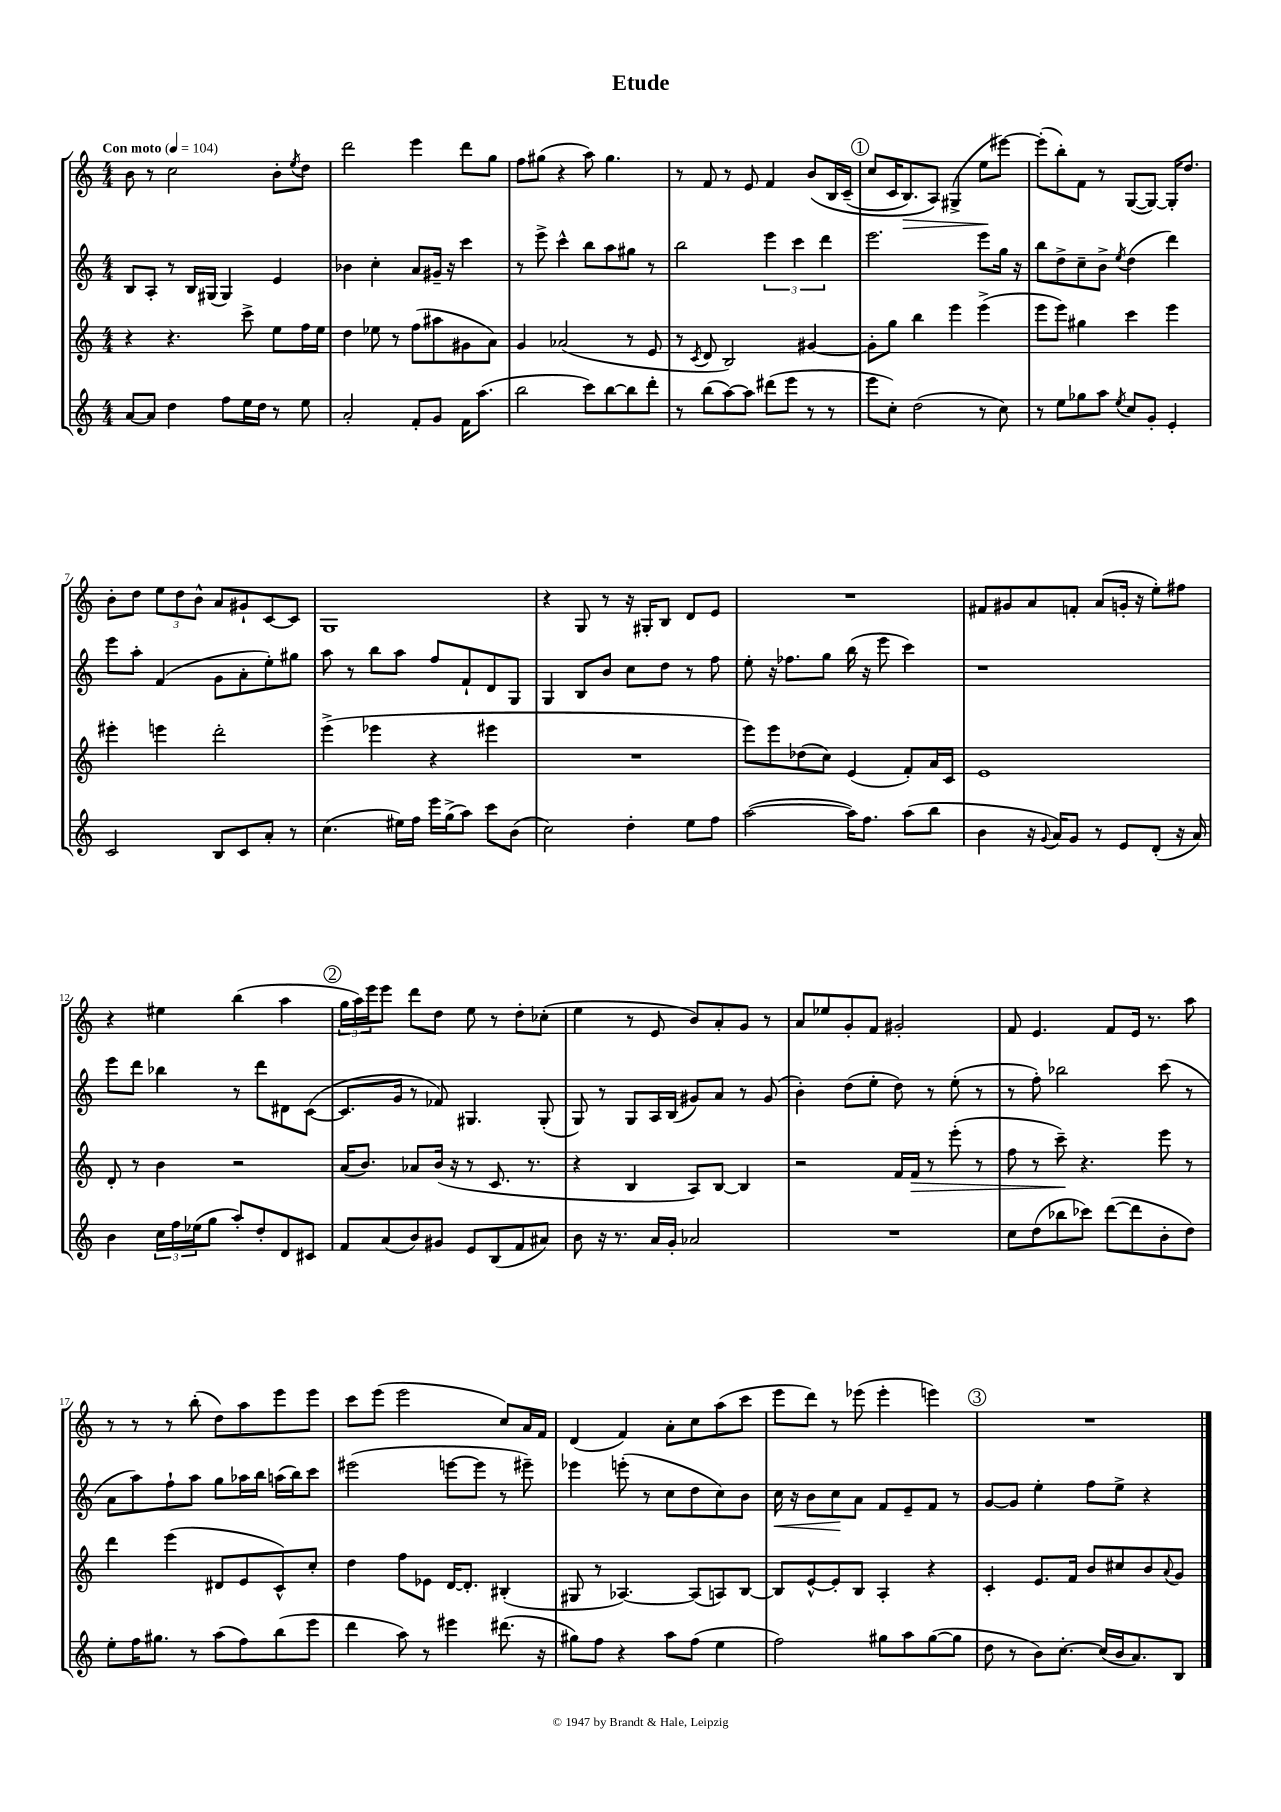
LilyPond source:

\header { title = "Etude" }
<<
\new StaffGroup <<
\new Staff = "s0" {
    \clef treble \key c \major \numericTimeSignature \time 4/4 \tempo "Con moto" 4 = 104
    b'8 r8 c''2 b'8-. \acciaccatura { e''8 } d''8 |
    d'''2 e'''4 d'''8 g''8 |
    f''8 gis''8( r4 a''8) gis''4. |
    r8 f'8 r8 e'8 f'4 b'8\( b16 c'16--( |
    \mark \markup { \circle "1" } c''8 c'16 b8.\>) a8\) gis4->( e''8\! eis'''8~) |
    eis'''8-.( b''8-.) f'8 r8 g8~( g8~) g16-. d''8. |
    b'8-. d''8 \tuplet 3/2 { e''8 d''8 b'8-^ } a'8 gis'8-! c'8~ c'8 |
    g1 |
    r4 g8 r8 r16 gis16-. b8 d'8 e'8 |
    R1 |
    fis'8 gis'8 a'8 f'8-. a'8( g'16-. r16 e''8-.) fis''8 |
    r4 eis''4 b''4( a''4 |
    \mark \markup { \circle "2" } \tuplet 3/2 { g''16 a''16) e'''16 } e'''8 d'''8 d''8 e''8 r8 d''8-. ces''8-.( |
    e''4 r8 e'8 b'8) a'8-. g'8 r8 |
    a'8 ees''8 g'8-. f'8 gis'2-. |
    f'8 e'4. f'8 e'16 r8. a''8 |
    r8 r8 r8 b''8-.( d''8) a''8 e'''8 e'''8 |
    c'''8 e'''8( e'''2 c''8) a'16 f'16 |
    d'4( f'4) a'8-. c''8 a''8( c'''8 |
    e'''8 d'''8) r8 ees'''8( ees'''4-. e'''4) |
    \mark \markup { \circle "3" } R1 \bar "|." |
}
\new Staff = "s1" {
    \clef treble \key c \major \numericTimeSignature \time 4/4
    b8 a8-. r8 b16 gis16( gis4) e'4 |
    bes'4 c''4-. a'8 gis'16-- r16 c'''4 |
    r8 e'''8-> c'''4-^ b''8 a''8 gis''8 r8 |
    b''2 \tuplet 3/2 { e'''4 c'''4 d'''4 } |
    \mark \markup { \circle "1" } e'''2. e'''8 g''16 r16 |
    b''8 d''8-> c''8-- b'8-> \acciaccatura { e''8 } d''4( d'''4) |
    e'''8 a''8-. f'4( g'8 a'8-. e''8-.) gis''8 |
    a''8 r8 b''8 a''8 f''8 f'8-! d'8 g8 |
    g4 b8 b'8 c''8 d''8 r8 f''8 |
    e''8-. r16 fes''8. g''8 b''16( r16 e'''8 c'''4) |
    r1 |
    e'''8 d'''8 bes''4 r8 d'''8 dis'8 c'8~( |
    \mark \markup { \circle "2" } c'8. g'16 r8 fes'8) gis4. gis8-.( |
    g8) r8 g8 a16 b16( gis'8) a'8 r8 gis'8( |
    b'4-.) d''8( e''8-. d''8) r8 e''8-.( r8 |
    r8 f''8-.) bes''2 c'''8( r8 |
    a'8 a''8) f''8-! a''8 g''8 aes''16 b''16 a''16( b''16) c'''8 |
    eis'''2( e'''8~ e'''8 r8 eis'''8--) |
    ees'''4 e'''8-.( r8 c''8 d''8 c''8) b'8 |
    c''16\< r16 b'8 c''8\! a'8 f'8 e'8-- f'8 r8 |
    \mark \markup { \circle "3" } g'8~ g'8 e''4-. f''8 e''8-> r4 \bar "|." |
}
\new Staff = "s2" {
    \clef treble \key c \major \numericTimeSignature \time 4/4
    r4 r4. c'''8-> e''8 f''16 e''16 |
    d''4 ees''8 r8 f''8( ais''8 gis'8 a'8) |
    g'4 aes'2( r8 e'8 |
    r8 \acciaccatura { c'8 } d'8 b2) gis'4~ |
    \mark \markup { \circle "1" } gis'8-. g''8 b''4 e'''4 e'''4->( |
    e'''8 e'''8) gis''4 c'''4 e'''4 |
    eis'''4-. e'''4 d'''2-. |
    e'''4->( ees'''4 r4 eis'''4 |
    R1 |
    e'''8) e'''8 des''8( c''8) e'4( f'8-.) a'16 c'16 |
    e'1 |
    d'8-. r8 b'4 r2 |
    \mark \markup { \circle "2" } a'16( b'8.) aes'8 b'16( r16 r8 c'8. r8. |
    r4 b4 a8) b8~ b4 |
    r2 f'16 f'16\> r8 e'''8-.( r8 |
    f''8 r8 c'''8--\!) r4. e'''8 r8 |
    d'''4 e'''4( dis'8 e'8 c'8-^) c''8-. |
    d''4 f''8 ees'8 d'16~ d'8.-. bis4-.( |
    gis8 r8 aes4.~) aes8( a8) b8~ |
    b8 e'8~-^ e'8-. b8 a4-. r4 |
    \mark \markup { \circle "3" } c'4-. e'8. f'16 b'8 cis''8 b'8 \appoggiatura { a'8 } g'8 \bar "|." |
}
\new Staff = "s3" {
    \clef treble \key c \major \numericTimeSignature \time 4/4
    a'8~ a'8 d''4 f''8 e''16 d''16 r8 e''8 |
    a'2-. f'8-. g'8 f'16 a''8.( |
    b''2 c'''8) b''8~ b''8 d'''8-. |
    r8 b''8( a''8~) a''8 dis'''8( e'''8 r8 r8 |
    \mark \markup { \circle "1" } e'''8 c''8-.) d''2( r8 c''8) |
    r8 e''8 ges''8 a''8 \acciaccatura { e''8 } c''8 g'8-. e'4-. |
    c'2 b8 c'8 a'8-. r8 |
    c''4.( eis''16) f''16 e'''16 g''16->( a''8) c'''8 b'8( |
    c''2) d''4-. e''8 f''8 |
    a''2~( a''16) f''8. a''8( b''8 |
    b'4 r16 \appoggiatura { g'8 } a'16) g'8 r8 e'8 d'8-.( r16 a'16) |
    b'4 \tuplet 3/2 { c''16 f''16 ees''16( } g''8 a''8-.) d''8-. d'8 cis'8 |
    \mark \markup { \circle "2" } f'8 a'8( b'8) gis'8 e'8 b8( f'8 ais'8) |
    b'8 r16 r8. a'16 g'16-. aes'2 |
    R1 |
    c''8 d''8( bes''8 ces'''8) d'''8~( d'''8 b'8-. d''8) |
    e''8-. f''16 gis''8. r8 a''8( f''8) b''8( e'''8 |
    d'''4 a''8) r8 eis'''4 dis'''8.( r16 |
    gis''8) f''8 r4 a''8 f''8( e''4 |
    f''2) gis''8 a''8 gis''8~( gis''8 |
    \mark \markup { \circle "3" } d''8 r8 b'8) c''8.~-. c''16( b'16 a'8.) b8 \bar "|." |
}
>>
>>
